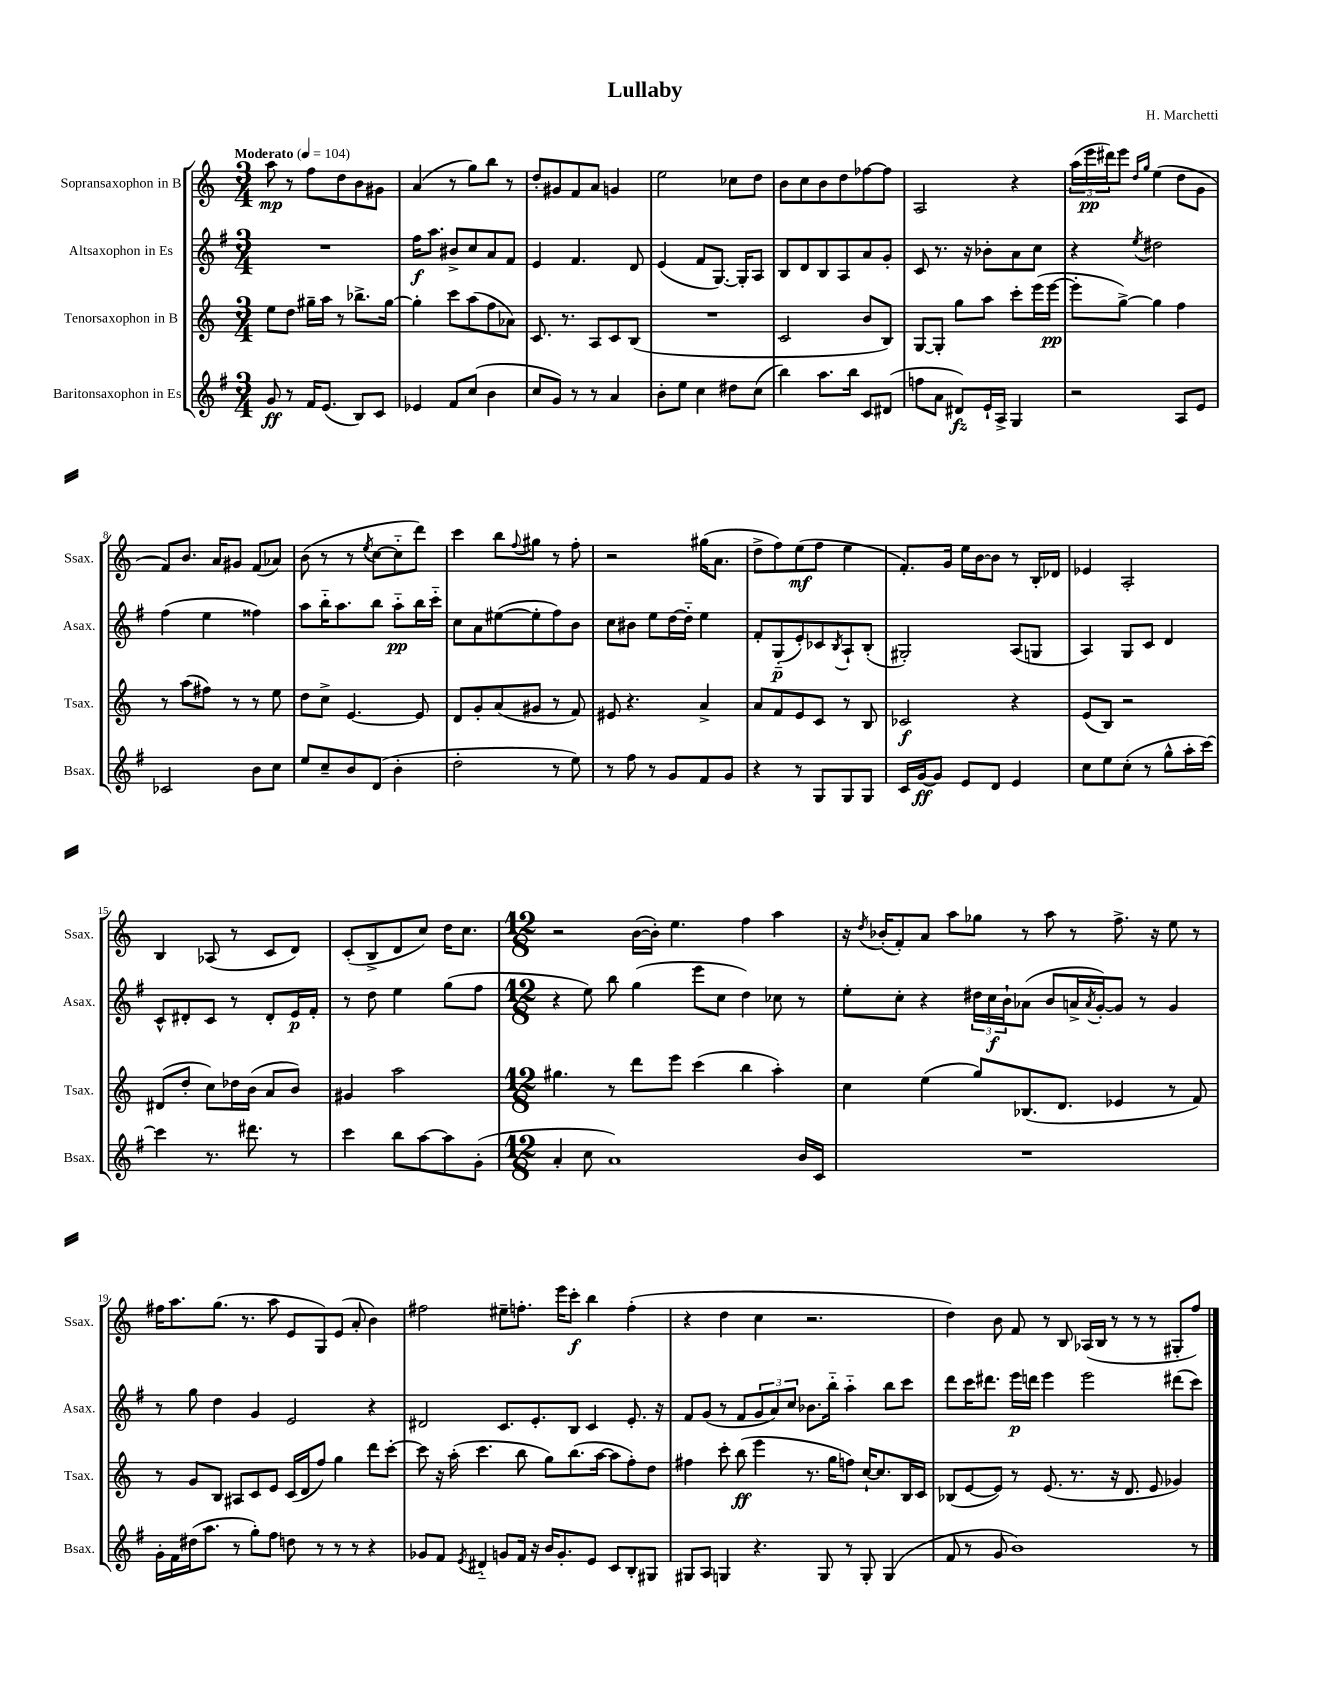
\header { title = "Lullaby" composer = "H. Marchetti" }
<<
\new StaffGroup <<
\new Staff = "s0" \with { instrumentName = "Sopransaxophon in B" shortInstrumentName = "Ssax." } {
    \clef treble \key c \major \numericTimeSignature \time 3/4 \tempo "Moderato" 4 = 104
    a''8\mp r8 f''8 d''8 b'8 gis'8 |
    a'4( r8 g''8) b''8 r8 |
    d''8-. gis'8 f'8 a'8 g'4 |
    e''2 ces''8 d''8 |
    b'8 c''8 b'8 d''8 fes''8~ fes''8 |
    a2 r4 |
    \tuplet 3/2 { a''16( e'''16\pp dis'''16) } e'''8 \grace { d''16 g''16 } e''4( d''8 g'8 |
    f'8) b'8. a'16 gis'8 f'8( aes'8) |
    b'8( r8 r8 \acciaccatura { e''8 } c''8~ c''8-_ d'''8) |
    c'''4 b''8 \appoggiatura { f''8 } gis''8 r8 f''8-. |
    r2 gis''16( a'8. |
    d''8-> f''8) e''8\mf( f''8 e''4 |
    f'8.-.) g'16 e''16 b'16~ b'8 r8 b16-. des'16 |
    ees'4 a2-. |
    b4 aes8( r8 c'8 d'8) |
    c'8-.( b8-> d'8 c''8) d''16 c''8. |
    \numericTimeSignature \time 12/8 r2 b'16~( b'16-.) e''4. f''4 a''4 |
    r16 \acciaccatura { d''8 } bes'16-.( f'8-.) a'8 a''8 ges''8 r8 a''8 r8 f''8.-> r16 e''8 r8 |
    fis''16 a''8. g''8.( r8. a''8 e'8 g8) e'8( a'8-. b'4) |
    fis''2 eis''8-- f''8.-. e'''16 c'''8-.\f b''4 f''4-.( |
    r4 d''4 c''4 r2. |
    d''4) b'8 f'8 r8 b8 aes16( b16 r8 r8 r8 gis8-. f''8) \bar "|." |
}
\new Staff = "s1" \with { instrumentName = "Altsaxophon in Es" shortInstrumentName = "Asax." } {
    \clef treble \key g \major \numericTimeSignature \time 3/4
    R2. |
    fis''16\f a''8. bis'8-> c''8 a'8 fis'8 |
    e'4 fis'4. d'8 |
    e'4( fis'8 g8.~) g16-. a8 |
    b8 d'8 b8 a8 a'8 g'8-. |
    c'8 r8. r16 bes'8-. a'8 c''8 |
    r4 \acciaccatura { e''8 } dis''2 |
    fis''4( e''4 fisis''4) |
    a''8 b''16-_ a''8. b''8 a''8-_\pp b''16 c'''16-_ |
    c''8 a'8 eis''8~( eis''8-. fis''8) b'8 |
    c''8 bis'8 e''8 d''16~ d''16-_ e''4 |
    fis'8-. g8-_\p( e'8-.) ces'8 \acciaccatura { b8 } a8-! b8-.( |
    gis2-.) a8( g8 |
    a4) g8 c'8 d'4 |
    c'8-^ dis'8-. c'8 r8 dis'8-. e'16\p fis'16-. |
    r8 d''8 e''4 g''8( fis''8 |
    \numericTimeSignature \time 12/8 r4 e''8) b''8 g''4( e'''8 c''8 d''4) ces''8 r8 |
    e''8-. c''8-. r4 \tuplet 3/2 { dis''16 c''16\f b'16-! } aes'8( b'8 a'16-> \acciaccatura { a'8 } g'16~-.) g'8 r8 g'4 |
    r8 g''8 d''4 g'4 e'2 r4 |
    dis'2 c'8. e'8.-. b8 c'4 e'8.-. r16 |
    fis'8 g'8( r8 fis'8 \tuplet 3/2 { g'8 a'8) c''8 } bes'8. b''16-_ a''4-_ b''8 c'''8 |
    d'''8 c'''16 dis'''8. e'''16\p d'''16 e'''4 e'''2 dis'''8( c'''8) \bar "|." |
}
\new Staff = "s2" \with { instrumentName = "Tenorsaxophon in B" shortInstrumentName = "Tsax." } {
    \clef treble \key c \major \numericTimeSignature \time 3/4
    e''8 d''8 gis''16-- a''16 r8 bes''8.-> gis''16~ |
    gis''4-. c'''8 a''8( f''8 aes'8) |
    c'8. r8. a8 c'8 b8( |
    R2. |
    c'2 b'8 b8) |
    g8~ g8-. g''8 a''8 c'''8-. e'''16( e'''16~\pp |
    e'''8-. g''8~->) g''4 f''4 |
    r8 a''8( fis''8) r8 r8 e''8 |
    d''8 c''8-> e'4.~ e'8 |
    d'8 g'8-. a'8( gis'8 r8 f'8) |
    eis'8 r4. a'4-> |
    a'8 f'8 e'8 c'8 r8 b8 |
    ces'2\f r4 |
    e'8( b8) r2 |
    dis'8( d''8-. c''8) des''16 b'16( a'8 b'8) |
    gis'4 a''2 |
    \numericTimeSignature \time 12/8 gis''4. r8 d'''8 e'''8 c'''4( b''4 a''4-.) |
    c''4 e''4( g''8) bes8.( d'8. ees'4 r8 f'8) |
    r8 g'8 b8 ais8 c'8 e'8 c'16( d'16 f''8) g''4 d'''8 c'''8~-. |
    c'''8 r16 a''16-.( c'''4. b''8 g''8) b''8.( a''16~ a''8 f''8-.) d''8 |
    fis''4 c'''8-. b''8\ff( e'''4 r8. g''16 f''8) c''16~-! c''8. b16 c'16 |
    bes8( e'8~ e'8) r8 e'8.( r8. r16 d'8. e'8 ges'4) \bar "|." |
}
\new Staff = "s3" \with { instrumentName = "Baritonsaxophon in Es" shortInstrumentName = "Bsax." } {
    \clef treble \key g \major \numericTimeSignature \time 3/4
    g'8\ff r8 fis'16 e'8.( b8) c'8 |
    ees'4 fis'8 c''8( b'4 |
    c''8 g'8) r8 r8 a'4 |
    b'8-. e''8 c''4 dis''8 c''8( |
    b''4) a''8. b''16 c'8 dis'8( |
    f''8 a'8 dis'8\fz) e'16-! a16-> g4 |
    r2 a8 e'8 |
    ces'2 b'8 c''8 |
    e''8 c''8-- b'8 d'8( b'4-. |
    d''2-. r8 e''8) |
    r8 fis''8 r8 g'8 fis'8 g'8 |
    r4 r8 g8 g8 g8 |
    c'16 g'16~\ff g'8 e'8 d'8 e'4 |
    c''8 e''8 c''8-.( r8 g''8-^ a''16-. c'''16~) |
    c'''4 r8. dis'''8. r8 |
    c'''4 b''8 a''8~ a''8 g'8-.( |
    \numericTimeSignature \time 12/8 a'4-. c''8 a'1) b'16 c'16 |
    R1. |
    g'16-. fis'16 dis''16( a''8. r8 g''8-.) fis''8 d''8 r8 r8 r8 r4 |
    ges'8 fis'8 \acciaccatura { e'8 } dis'4-_ g'8 fis'16 r16 b'16 g'8.-. e'8 c'8 b8-. gis8 |
    gis8 a8 g4 r4. g8 r8 g8-. g4( |
    fis'8 r8 g'8 b'1) r8 \bar "|." |
}
>>
>>
